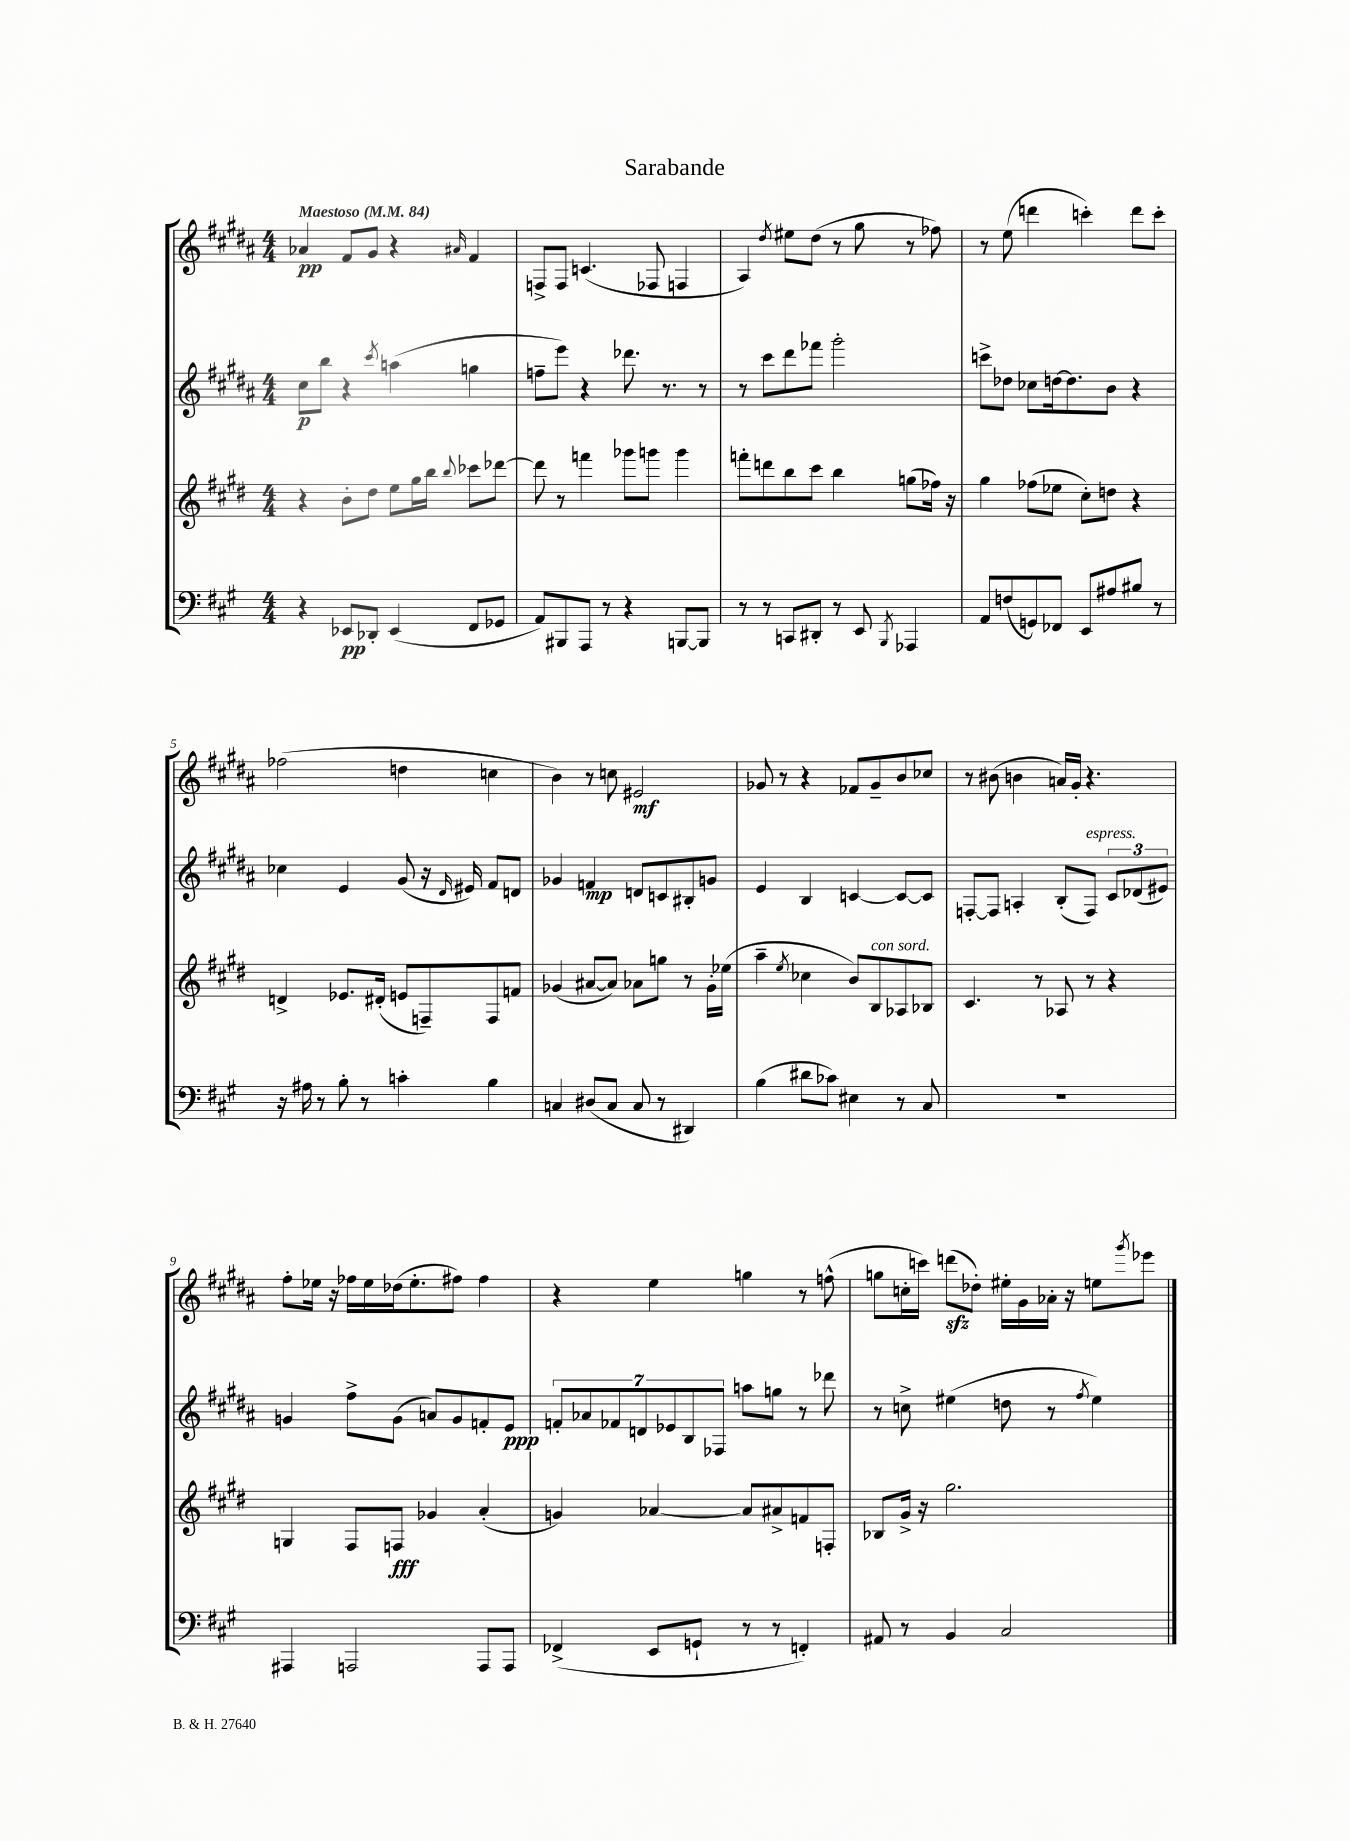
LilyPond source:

\header { title = "Sarabande" }
<<
\new StaffGroup <<
\new Staff = "s0" {
    \clef treble \key b \major \numericTimeSignature \time 4/4 \tempo "Maestoso" 4 = 84
    aes'4\pp fis'8 gis'8 r4 \grace { ais'16 } fis'4 |
    f8-> f8 c'4.( fes8 f4 |
    ais4) \acciaccatura { dis''8 } eis''8 dis''8( r8 gis''8 r8 fes''8) |
    r8 e''8( d'''4 c'''4-.) d'''8 c'''8-. |
    fes''2( d''4 c''4 |
    b'4) r8 c''8 eis'2\mf |
    ges'8 r8 r4 fes'8 ges'8-- b'8 ces''8 |
    r8 bis'8( b'4 a'16) gis'16-. r4. |
    fis''8-. ees''16 r16 fes''16 ees''16 des''16( ees''8.-. fis''8) fis''4 |
    r4 e''4 g''4 r8 f''8-^( |
    g''8 c''16-. c'''16) d'''8\sfz( des''8-.) eis''16-. gis'16 aes'16-. r16 e''8 \acciaccatura { gis'''8 } ees'''8 \bar "|." |
}
\new Staff = "s1" {
    \clef treble \key b \major \numericTimeSignature \time 4/4
    cis''8\p b''8 r4 \acciaccatura { cis'''8 } a''4( g''4 |
    f''8-- e'''8) r4 des'''8. r8. r8 |
    r8 cis'''8 dis'''8 fes'''8 gis'''2-. |
    c'''8-> des''8 ces''8 d''16~ d''8. b'8 r4 |
    ces''4 e'4 gis'8( r16 \grace { dis'16 } eis'16) fis'8 d'8 |
    ges'4 f'4\mp d'8 c'8 bis8-. g'8 |
    e'4 b4 c'4~ c'8~ c'8 |
    f8~-. f8 a4-. b8-.( f8^\markup { \italic "espress." }) \tuplet 3/2 { cis'8 des'8( eis'8) } |
    g'4 fis''8-> g'8( a'8) g'8 f'8-. e'8\ppp |
    \tuplet 7/4 { f'8-. aes'8 fes'8 d'8 ees'8 b8 fes8 } a''8 g''8 r8 des'''8 |
    r8 c''8-> eis''4( d''8 r8 \acciaccatura { fis''8 } eis''4) \bar "|." |
}
\new Staff = "s2" {
    \clef treble \key e \major \numericTimeSignature \time 4/4
    r4 b'8-. dis''8 e''8 gis''16 b''16 \appoggiatura { b''8 } ces'''8 des'''8~ |
    des'''8 r8 f'''4 ges'''8 g'''8 g'''4 |
    f'''8-. d'''8 b''8 cis'''8 b''4 g''8( fes''16) r16 |
    gis''4 fes''8( ees''8 cis''8-.) d''8 r4 |
    d'4-> ees'8. dis'16-.( e'8 f8--) f8 f'8 |
    ges'4( ais'8~ ais'8) aes'8 g''8 r8 ges'16-. ees''16( |
    a''4-- \acciaccatura { e''8 } ces''4 b'8) b8^\markup { \italic "con sord." } aes8 bes8 |
    cis'4. r8 aes8 r8 r4 |
    g4 fis8 f8\fff ges'4 a'4-.( |
    g'4) aes'4~ aes'8 ais'8-> f'8 f8-. |
    bes8 gis'16-> r16 gis''2. \bar "|." |
}
\new Staff = "s3" {
    \clef bass \key a \major \numericTimeSignature \time 4/4
    r4 ees,8\pp des,8-. ees,4( fis,8 ges,8 |
    a,8) bis,,8 a,,8 r8 r4 b,,8~ b,,8 |
    r8 r8 c,8 dis,8-. r8 e,8 \acciaccatura { b,,8 } aes,,4 |
    a,8 f8( g,8) fes,8 e,8 ais8 bis8 r8 |
    r16 ais16 r8 b8-. r8 c'4-. b4 |
    c4 dis8( c8 c8 r8 dis,4) |
    b4( dis'8 ces'8) eis4 r8 cis8 |
    R1 |
    ais,,4 a,,2 a,,8 a,,8 |
    fes,4->( e,8 g,8-! r8 r8 f,4-.) |
    ais,8 r8 b,4 cis2 \bar "|." |
}
>>
>>
